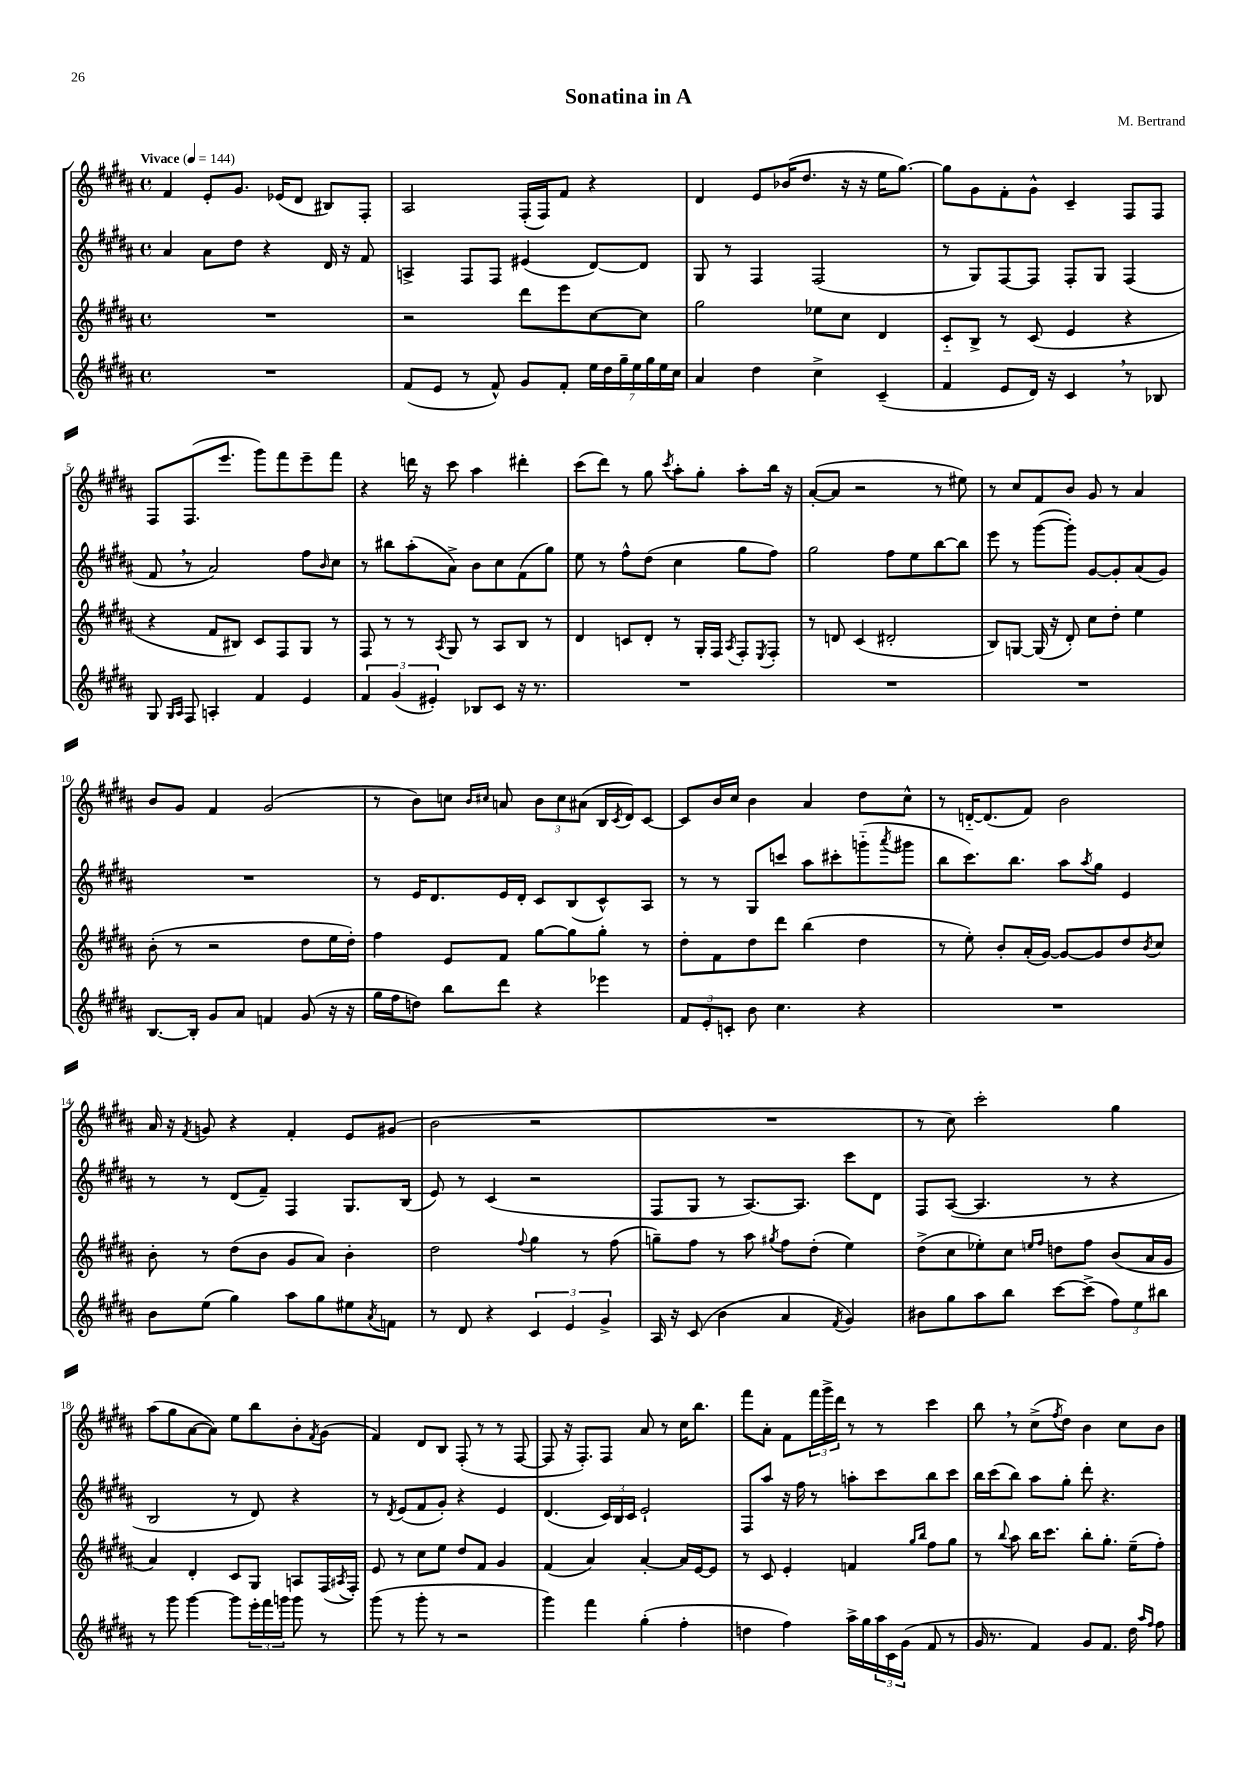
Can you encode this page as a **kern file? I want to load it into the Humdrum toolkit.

**kern	**kern	**kern	**kern
*staff4	*staff3	*staff2	*staff1
*clefG2	*clefG2	*clefG2	*clefG2
*k[f#c#g#d#a#]	*k[f#c#g#d#a#]	*k[f#c#g#d#a#]	*k[f#c#g#d#a#]
*M4/4	*M4/4	*M4/4	*M4/4
*met(c)	*met(c)	*met(c)	*met(c)
*MM144	*MM144	*MM144	*MM144
1r	1r	4a#	4f#
.	.	8a#	8e'
.	.	8dd#	8.g#
.	.	4r	.
.	.	.	(16e-
.	.	.	8d#
.	.	16d#	8B#)
.	.	16r	.
.	.	8f#	8F#'
=	=	=	=
(8f#	2r	4A^	2A#
8e	.	.	.
8r	.	8F#	.
8f#^^)	.	8F#	.
8g#	8ddd#	(4e#	(16F#'
.	.	.	16F#)
8f#'	8eee	.	8f#
28ee	[8cc#	[8d#)	4r
28dd#	.	.	.
28gg#~	.	.	.
28ee	.	.	.
.	8cc#]	8d#]	.
28gg#	.	.	.
28ee	.	.	.
28cc#	.	.	.
=	=	=	=
4a#	2gg#	8G#	4d#
.	.	8r	.
4dd#	.	4F#	8e
.	.	.	(16b-
.	.	.	8.dd#
4cc#^	8ee-	(2F#	.
.	8cc#	.	16r
.	.	.	16r
(4c#~	4d#	.	16ee
.	.	.	[8.gg#)
=	=	=	=
4f#	8c#'~	8r	8gg#]
.	8B^	8G#)	8g#
8e	8r	[8F#	8f#'
16d#)	(8c#	8F#]	8g#^^
16r	.	.	.
4c#	4e	8F#'	4c#~
.	.	8G#	.
8r	4r	(4F#	8F#
8B-	.	.	8F#
=	=	=	=
8G#	4r	8f#	8F#
16qqG#	.	.	.
16qqA#	.	.	.
8F#	.	8r	(8.F#
4A'	8f#	2a#)	.
.	.	.	8.eee
.	8B#)	.	.
4f#	8c#	.	8ggg#)
.	8F#	.	8fff#
4e	8G#	8ff#	8eee~
.	.	16qqb	.
.	8r	8cc#	8fff#
=	=	=	=
6f#	8F#	8r	4r
.	8r	8bb#	.
(6g#	.	.	.
.	8r	(8aa#'	16ddd
.	.	.	16r
6e#')	.	.	.
.	8qA#	.	.
.	8G#	8a#^)	8ccc#
8B-	8r	8b	4aa#
8c#	8A#	8cc#	.
16r	8B	(8f#	4ddd#'
8.r	.	.	.
.	8r	8gg#)	.
=	=	=	=
1r	4d#	8ee	(8ccc#
.	.	8r	8ddd#)
.	8c	8ff#^^	8r
.	8d#'	(8dd#	8gg#
.	.	.	8qccc#
.	8r	4cc#	8aa#'
.	16G#'	.	8gg#'
.	16F#	.	.
.	8qA#	.	.
.	8F#'	8gg#	8aa#'
.	8qE	.	.
.	8F#'	8ff#)	16bb
.	.	.	16r
=	=	=	=
1r	8r	2gg#	([8a#'
.	8d	.	8a#]
.	(4c#	.	2r
.	2d#'	8ff#	.
.	.	8ee	.
.	.	[8bb	8r
.	.	8bb]	8ee#)
=	=	=	=
1r	8B)	8eee	8r
.	[8G	8r	8cc#
.	(16G]	([8ggg#	8f#
.	16r	.	.
.	8d#')	8ggg#'])	8b
.	8cc#	[8g#	8g#
.	8dd#'	8g#']	8r
.	4ee	(8a#	4a#
.	.	8g#)	.
=	=	=	=
[8.B	(8b'	1r	8b
.	8r	.	8g#
16B']	.	.	.
8g#	2r	.	4f#
8a#	.	.	.
4f	.	.	(2g#
(8g#	8dd#	.	.
16r	16ee	.	.
16r	16dd#')	.	.
=	=	=	=
16gg#	4ff#	8r	8r
16ff#	.	.	.
8dd)	.	16e	8b)
.	.	8.d#	.
8bb	8e	.	8cc
.	.	.	16qqb
.	.	.	16qqcc#
8ddd#	8f#	16e	8a
.	.	16d#'	.
4r	[8gg#	8c#	12b
.	.	.	12cc#
.	8gg#]	(8B	.
.	.	.	(12a#
4eee-	8gg#'	8c#^^)	16B
.	.	.	8qc#
.	.	.	16d#)
.	8r	8A#	[8c#
=	=	=	=
12f#	8dd#'	8r	8c#]
12e'	.	.	.
.	8f#	8r	16b
12c'	.	.	.
.	.	.	16cc#
8b	8dd#	8G#	4b
4.cc#	8ddd#	8ccc	.
.	(4bb	8aa#	4a#
.	.	8ccc#'	.
4r	4dd#	(8ggg'~	8dd#
.	.	8qaaa#	.
.	.	8ggg#	8cc#^^
=	=	=	=
1r	8r	8bb	8r
.	8ee')	8.ccc#)	[16d'~
.	.	.	(8.d]
.	8b'	.	.
.	.	8.bb	.
.	(16a#'	.	8f#)
.	[16g#)	.	.
.	8g#_	8aa#	2b
.	.	8qaa#	.
.	8g#]	8gg#	.
.	8dd#	4e	.
.	8qb	.	.
.	8cc#	.	.
=	=	=	=
8b	8b'	8r	16a#
.	.	.	16r
.	.	.	8qf#
(8ee	8r	8r	8g
4gg#)	(8dd#	(8d#	4r
.	8b	8f#~)	.
8aa#	8g#	4F#	4f#'
8gg#	8a#)	.	.
8ee#	4b'	8.G#	8e
8qa#	.	.	.
8f	.	.	(8g#
.	.	(16B	.
=	=	=	=
8r	2dd#	8e)	2b
8d#	.	8r	.
4r	.	(4c#	.
.	8qqff#	.	.
6c#	4gg#	2r	2r
6e	.	.	.
.	8r	.	.
6g#^	.	.	.
.	(8ff#	.	.
=	=	=	=
16A#	8gg~)	8F#	1r
16r	.	.	.
(8c#	8ff#	8G#	.
4b	8r	8r	.
.	8aa#	[8.A#)	.
.	8qgg#	.	.
4a#	8ff#	.	.
.	.	8.A#]	.
.	(8dd#'	.	.
8qf#	.	.	.
4g#)	4ee)	8ccc#	.
.	.	8d#	.
=	=	=	=
8b#	(8dd#^	8F#	8r
8gg#	8cc#	([8A#	8cc#)
8aa#	8ee-')	4.A#]	2ccc#'
8bb	8cc#	.	.
.	16qqee	.	.
.	16qqff#	.	.
[8ccc#	8dd	.	.
(8ccc#^]	8ff#	8r	.
12ff#)	(8b	4r	4gg#
12ee	.	.	.
.	16a#	.	.
12bb#	.	.	.
.	16g#	.	.
=	=	=	=
8r	4a#)	2B	(8aa#
8ggg#	.	.	8gg#
[4ggg#	4d#'	.	[8a#
.	.	.	8a#])
8ggg#]	8c#	8r	8ee
24eee'	8G#	8d#)	8bb
24fff#	.	.	.
24ggg	.	.	.
8ggg	8A	4r	8b'
.	.	.	8qf#
8r	(16F#	.	(8g#
.	8qA#	.	.
.	16F#')	.	.
=	=	=	=
(8ggg#	8e	8r	4f#)
.	.	8qd#	.
8r	8r	(8e	.
8ggg#'	8cc#	8f#	8d#
8r	8ee	8g#')	8B
2r	8dd#	4r	(8F#'
.	8f#	.	8r
.	4g#	4e	8r
.	.	.	[8F#
=	=	=	=
4ggg#)	(4f#	(4.d#	8F#]
.	.	.	16r
.	.	.	8.F#')
4fff#	4a#)	.	.
.	.	24c#)	8F#
.	.	24B	.
.	.	24c#	.
(4gg#'	[4a#'	2e`	8a#
.	.	.	8r
4ff#'	16a#]	.	16cc#
.	[16e	.	8.bb
.	8e]	.	.
=	=	=	=
4dd	8r	8F#	8fff#
.	8c#	8aa#	8a#'
4ff#)	4e'	16r	8f#
.	.	16ff#	.
.	.	8r	24fff#
.	.	.	24ggg#^
.	.	.	24ddd#
16aa#^	4f	8aa'	8r
16gg#	.	.	.
24aa#	.	8ccc#	8r
24c#	.	.	.
(24g#	.	.	.
.	16qqgg#	.	.
.	16qqbb	.	.
8f#	8ff#	8bb	4ccc#
8r	8gg#	8ccc#	.
=	=	=	=
16g#	8r	16bb	8bb
8.r	.	(16ccc#	.
.	8qqbb	.	.
.	8aa#	8bb)	8r
4f#)	16bb	8aa#	(8cc#^
.	8.ccc#	.	.
.	.	.	8qff#
.	.	8gg#'	8dd#)
8g#	8bb'	8ddd#'	4b
8.f#	8.gg#'	4.r	.
.	.	.	8cc#
16dd#	(16ee~	.	.
16qqaa#	.	.	.
16qqff#	.	.	.
8ff#	8ff#')	.	8b
==	==	==	==
*-	*-	*-	*-
